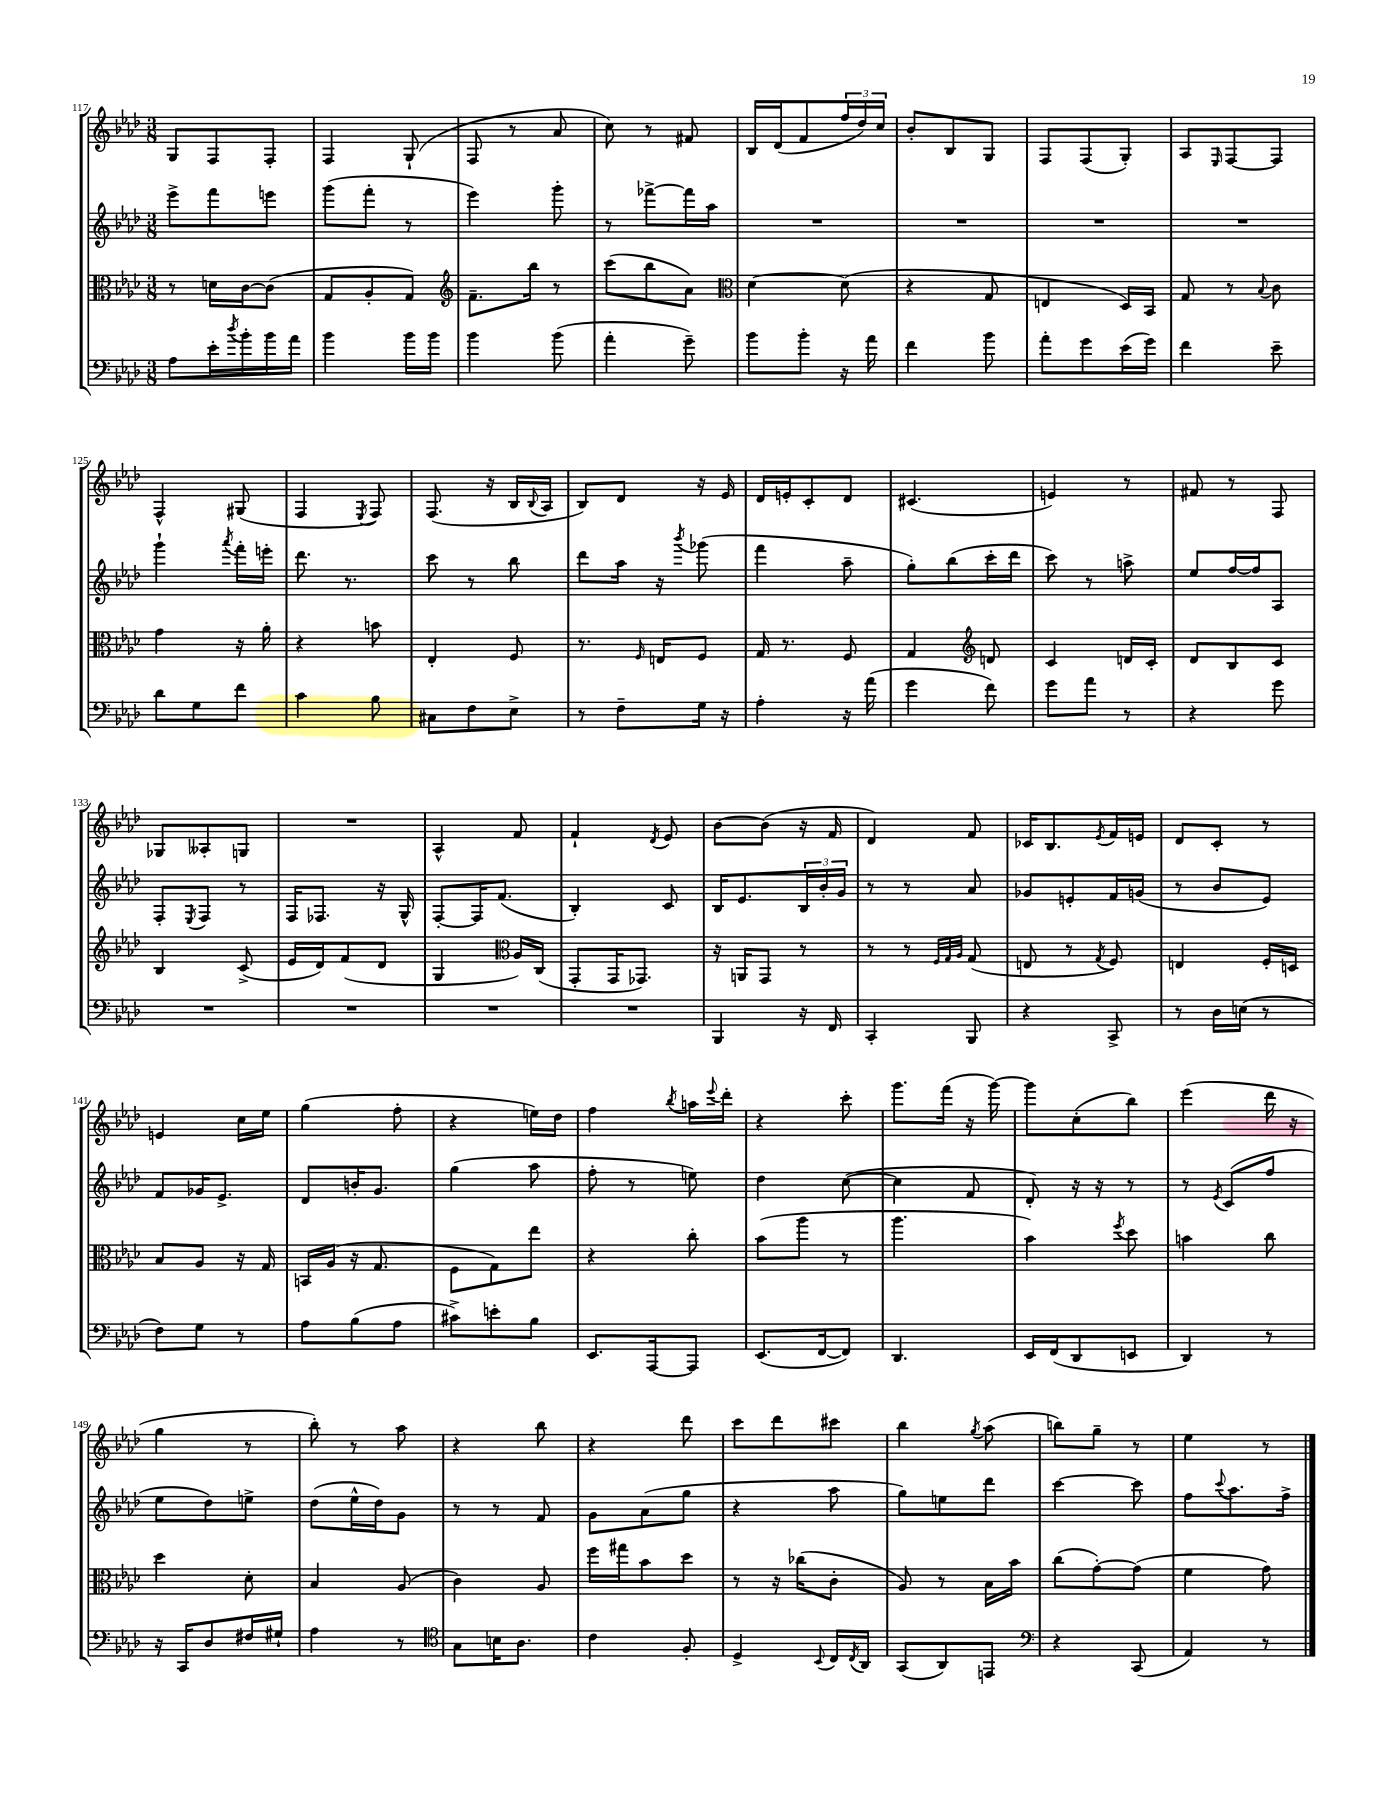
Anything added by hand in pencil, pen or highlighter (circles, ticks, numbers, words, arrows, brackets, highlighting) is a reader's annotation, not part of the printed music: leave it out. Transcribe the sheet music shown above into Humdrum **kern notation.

**kern	**kern	**kern	**kern
*part4	*part3	*part2	*part1
*staff4	*staff3	*staff2	*staff1
*clefF4	*clefC3	*clefG2	*clefG2
*k[b-e-a-d-]	*k[b-e-a-d-]	*k[b-e-a-d-]	*k[b-e-a-d-]
*M3/8	*M3/8	*M3/8	*M3/8
=117	=117	=117	=117
8A-\L	8r	8eee-^\L	8G/L
16e-'\L	16dn\LL	8fff\	8F/
8qdd-/	.	.	.
16b-'\	[16c\J	.	.
16b-\	(8c\J]	8eeen\J	8F'/J
16a-\JJ	.	.	.
=118	=118	=118	=118
4b-\	8G/L	(8ggg\L	4F/
.	8A-'/	8fff'\J	.
16b-\LL	8G/J)	8r	(8G`/
16b-\JJ	.	.	.
=119	=119	=119	=119
*	*clefG2	*	*
4b-\	8.f~\L	4eee-\)	8F/
.	.	.	8r
.	16bb-\Jk	.	.
(8b-\	8r	8ggg'\	8a-/
=120	=120	=120	=120
4a-'\	(8ccc\L	8r	8cc\)
.	8bb-\	[8fff-X^\L	8r
8g~\)	8a-\J)	16fff-\L]	8f#X/
.	.	16aa-\JJ	.
=121	=121	=121	=121
*	*clefC3	*	*
8b-\L	[4d-\	4.r	16B-/LL
.	.	.	(16d-/J
8b-'\J	.	.	8f/
16r	(8d-\]	.	24ff/L
.	.	.	24dd-/)
16a-\	.	.	.
.	.	.	24cc/JJ
=122	=122	=122	=122
4f\	4r	4.r	8b-'/L
.	.	.	8B-/
8b-\	8G/	.	8G/J
=123	=123	=123	=123
8a-'\L	4En/	4.r	8F/L
8g\	.	.	(8F/
(16e-\L	16D-/LL)	.	8G'/J)
16g\JJ)	16BB-/JJ	.	.
=124	=124	=124	=124
4f\	8G/	4.r	8A-/L
.	.	.	16qqE-/
.	8r	.	[8F/
.	8qqB-/	.	.
8e-~\	8c\	.	8F/J]
!!LO:LB:g=z
=125	=125	=125	=125
8d-\L	4g\	4ggg`\	4F^^/
8G\	.	.	.
.	.	8qaaa-/	.
8f\J	16r	16fff'\LL	(8G#X/
.	16a-'\	16eeen'\JJ	.
=126	=126	=126	=126
4c\	4r	8.ddd-\	4F/
.	.	8.r	.
.	.	.	8qE-/
8B-\	8bn\	.	8F/)
=127	=127	=127	=127
8C#X\L	4E-'/	8ccc\	(8.F/
8F\	.	8r	.
.	.	.	16r
8E-^\J	8F/	8bb-\	16B-/LL
.	.	.	8qqB-/
.	.	.	16A-/JJ
=128	=128	=128	=128
8r	8.r	8ddd-\L	8B-/L)
8F~\L	.	16aa-\Jk	8d-/J
.	16qqF/	.	.
.	16En/KL	16r	.
.	.	8qbbb-/	.
16G\Jk	8F/J	(8ggg-X\	16r
16r	.	.	16e-/
=129	=129	=129	=129
4A-'\	16G/	4fff\	16d-/LL
.	8.r	.	16en'/J
.	.	.	8c'/
16r	8F/	8aa-~\	8d-/J
(16a-\	.	.	.
=130	=130	=130	=130
4g\	4G/	8gg'\L)	(4.c#X/
.	.	(8bb-\	.
*	*clefG2	*	*
8f\)	8dn/	16ccc'\L	.
.	.	16ddd-\JJ	.
=131	=131	=131	=131
8g\L	4c/	8ccc\)	4en/)
8a-\J	.	8r	.
8r	16dn/LL	8aan^\	8r
.	16c'/JJ	.	.
=132	=132	=132	=132
4r	8d-/L	8ee-/L	8f#X/
.	8B-/	[16ff/L	8r
.	.	16ff/J]	.
8g\	8c/J	8A-/J	8F/
!!LO:LB:g=z
=133	=133	=133	=133
4.r	4B-/	8F'/L	8G-X/L
.	.	8qE-/	.
.	.	8F/J	8A--X'/
.	(8c^/	8r	8Gn/J
=134	=134	=134	=134
4.r	16e-/LL	16F/KL	4.r
.	16d-/J)	8.F-X/J	.
.	(8f/	.	.
.	8d-/J	16r	.
.	.	16G^^/	.
=135	=135	=135	=135
4.r	4G/	[8F'/L	4A-^^/
.	.	16F/K]	.
.	.	(8.f/J	.
*	*clefC3	*	*
.	16A-/LL)	.	8f/
.	(16C/JJ	.	.
=136	=136	=136	=136
4.r	8GG'/L	4B-'/)	4f`/
.	16GG/K	.	.
.	8.GG-X/J)	.	.
.	.	.	8qd-/
.	.	8c/	8e-/
=137	=137	=137	=137
4BBB-/	16r	16B-/KL	[8b-\L
.	16AAn/KL	8.e-/	.
.	8GG/J	.	(8b-\J]
16r	8r	24B-/L	16r
.	.	24b-'/	.
16FF/	.	.	16f/
.	.	24g/JJ	.
=138	=138	=138	=138
4CC'/	8r	8r	4d-/)
.	8r	8r	.
.	32qqF/LLL	.	.
.	32qqG/	.	.
.	32qqA-/JJJ	.	.
8BBB-/	(8G/	8a-/	8f/
=139	=139	=139	=139
4r	8En/	8g-X/L	16c-X/KL
.	.	.	8.B-/
.	8r	8en'/	.
.	8qG/	.	8qe-/
8CC^/	8F/)	16f/L	16f/L
.	.	(16gn/JJ	16en/JJ
=140	=140	=140	=140
8r	4En/	8r	8d-/L
16D-\LL	.	8b-/L	8c'/J
(16En\JJ	.	.	.
8r	16F'/LL	8e-/J)	8r
.	16Dn/JJ	.	.
!!LO:LB:g=z
=141	=141	=141	=141
8F\L)	8B-/L	8f/L	4en/
8G\J	8A-/J	16g-X/K	.
.	.	8.e-^/J	.
8r	16r	.	16cc\LL
.	16G/	.	16ee-\JJ
=142	=142	=142	=142
8A-\L	16BBn/LL	8d-/L	(4gg\
.	(16A-/JJ	.	.
(8B-\	16r	16bn'/K	.
.	8.G/	8.g/J	.
8A-\J	.	.	8ff'\
=143	=143	=143	=143
8c#X^\L)	8F\L	(4gg\	4r
8en'\	8G\)	.	.
8B-\J	8ee-\J	8aa-\	16een\LL)
.	.	.	16dd-\JJ
=144	=144	=144	=144
8.EE-/L	4r	8ff'\	4ff\
.	.	8r	.
[16AAA-/k	.	.	.
.	.	.	8qbb-/
8AAA-/J]	8cc'\	8een\)	16aan\LL
.	.	.	8qqeee-/
.	.	.	16ddd-'\JJ
=145	=145	=145	=145
(8.EE-/L	(8b-\L	4dd-\	4r
.	8aa-\J	.	.
[16FF/k	.	.	.
8FF/J])	8r	([8cc\	8ccc'\
=146	=146	=146	=146
4.DD-/	4.aa-\	4cc\]	8.ggg\L
.	.	.	(16fff\Jk
.	.	8f/	16r
.	.	.	[16ggg\)
=147	=147	=147	=147
16EE-/LL	4b-\)	8d-'/)	8ggg\L]
(16FF/J	.	.	.
8DD-/	.	16r	(8cc'\
.	.	16r	.
.	8qff/	.	.
8EEn/J	8dd-\	8r	8bb-\J)
=148	=148	=148	=148
4DD-/)	4bn\	8r	(4eee-\
.	.	8qe-/	.
.	.	(8c/L	.
8r	8cc\	8ff/J	16ddd-\
.	.	.	16r
!!LO:LB:g=z
=149	=149	=149	=149
16r	4dd-\	8ee-\L	4gg\
16CC/KL	.	.	.
8D-/	.	8dd-\)	.
16F#X/L	8d-'\	8een^\J	8r
16G#X`/JJ	.	.	.
=150	=150	=150	=150
4A-\	4B-/	(8dd-\L	8bb-'\)
.	.	16ee-^^\L	8r
.	.	16dd-\J)	.
8r	(8A-/	8g\J	8aa-\
=151	=151	=151	=151
*clefC4	*	*	*
8G\L	4c\)	8r	4r
16Bn\K	.	8r	.
8.A-\J	.	.	.
.	8A-/	8f/	8bb-\
=152	=152	=152	=152
4c\	16ff\LL	8g\L	4r
.	16gg#X\J	.	.
.	8b-\	(8a-\	.
8F'/	8dd-\J	8gg\J	8ddd-\
=153	=153	=153	=153
4D-^/	8r	4r	8ccc\L
.	16r	.	8ddd-\
.	(16cc-X\KL	.	.
8qqBB-/	.	.	.
16C/LL	8c'\J	8aa-\	8ccc#X\J
8qC/	.	.	.
16AA-/JJ	.	.	.
=154	=154	=154	=154
(8GG/L	8A-/)	8gg\L)	4bb-\
8AA-/)	8r	8een\	.
.	.	.	8qgg/
8EEn/J	16B-\LL	8ddd-\J	(8aa-\
.	16b-\JJ	.	.
=155	=155	=155	=155
*clefF4	*	*	*
4r	(8cc\L	[4ccc\	8bbn\L)
.	[8g'\)	.	8gg~\J
(8CC/	(8g\J]	8ccc\]	8r
=156	=156	=156	=156
4AA-/)	4f\	8ff\L	4ee-\
.	.	8qqccc/	.
.	.	8.aa-\	.
8r	8g\)	.	8r
.	.	16ff^\Jk	.
==	==	==	==
*-	*-	*-	*-
